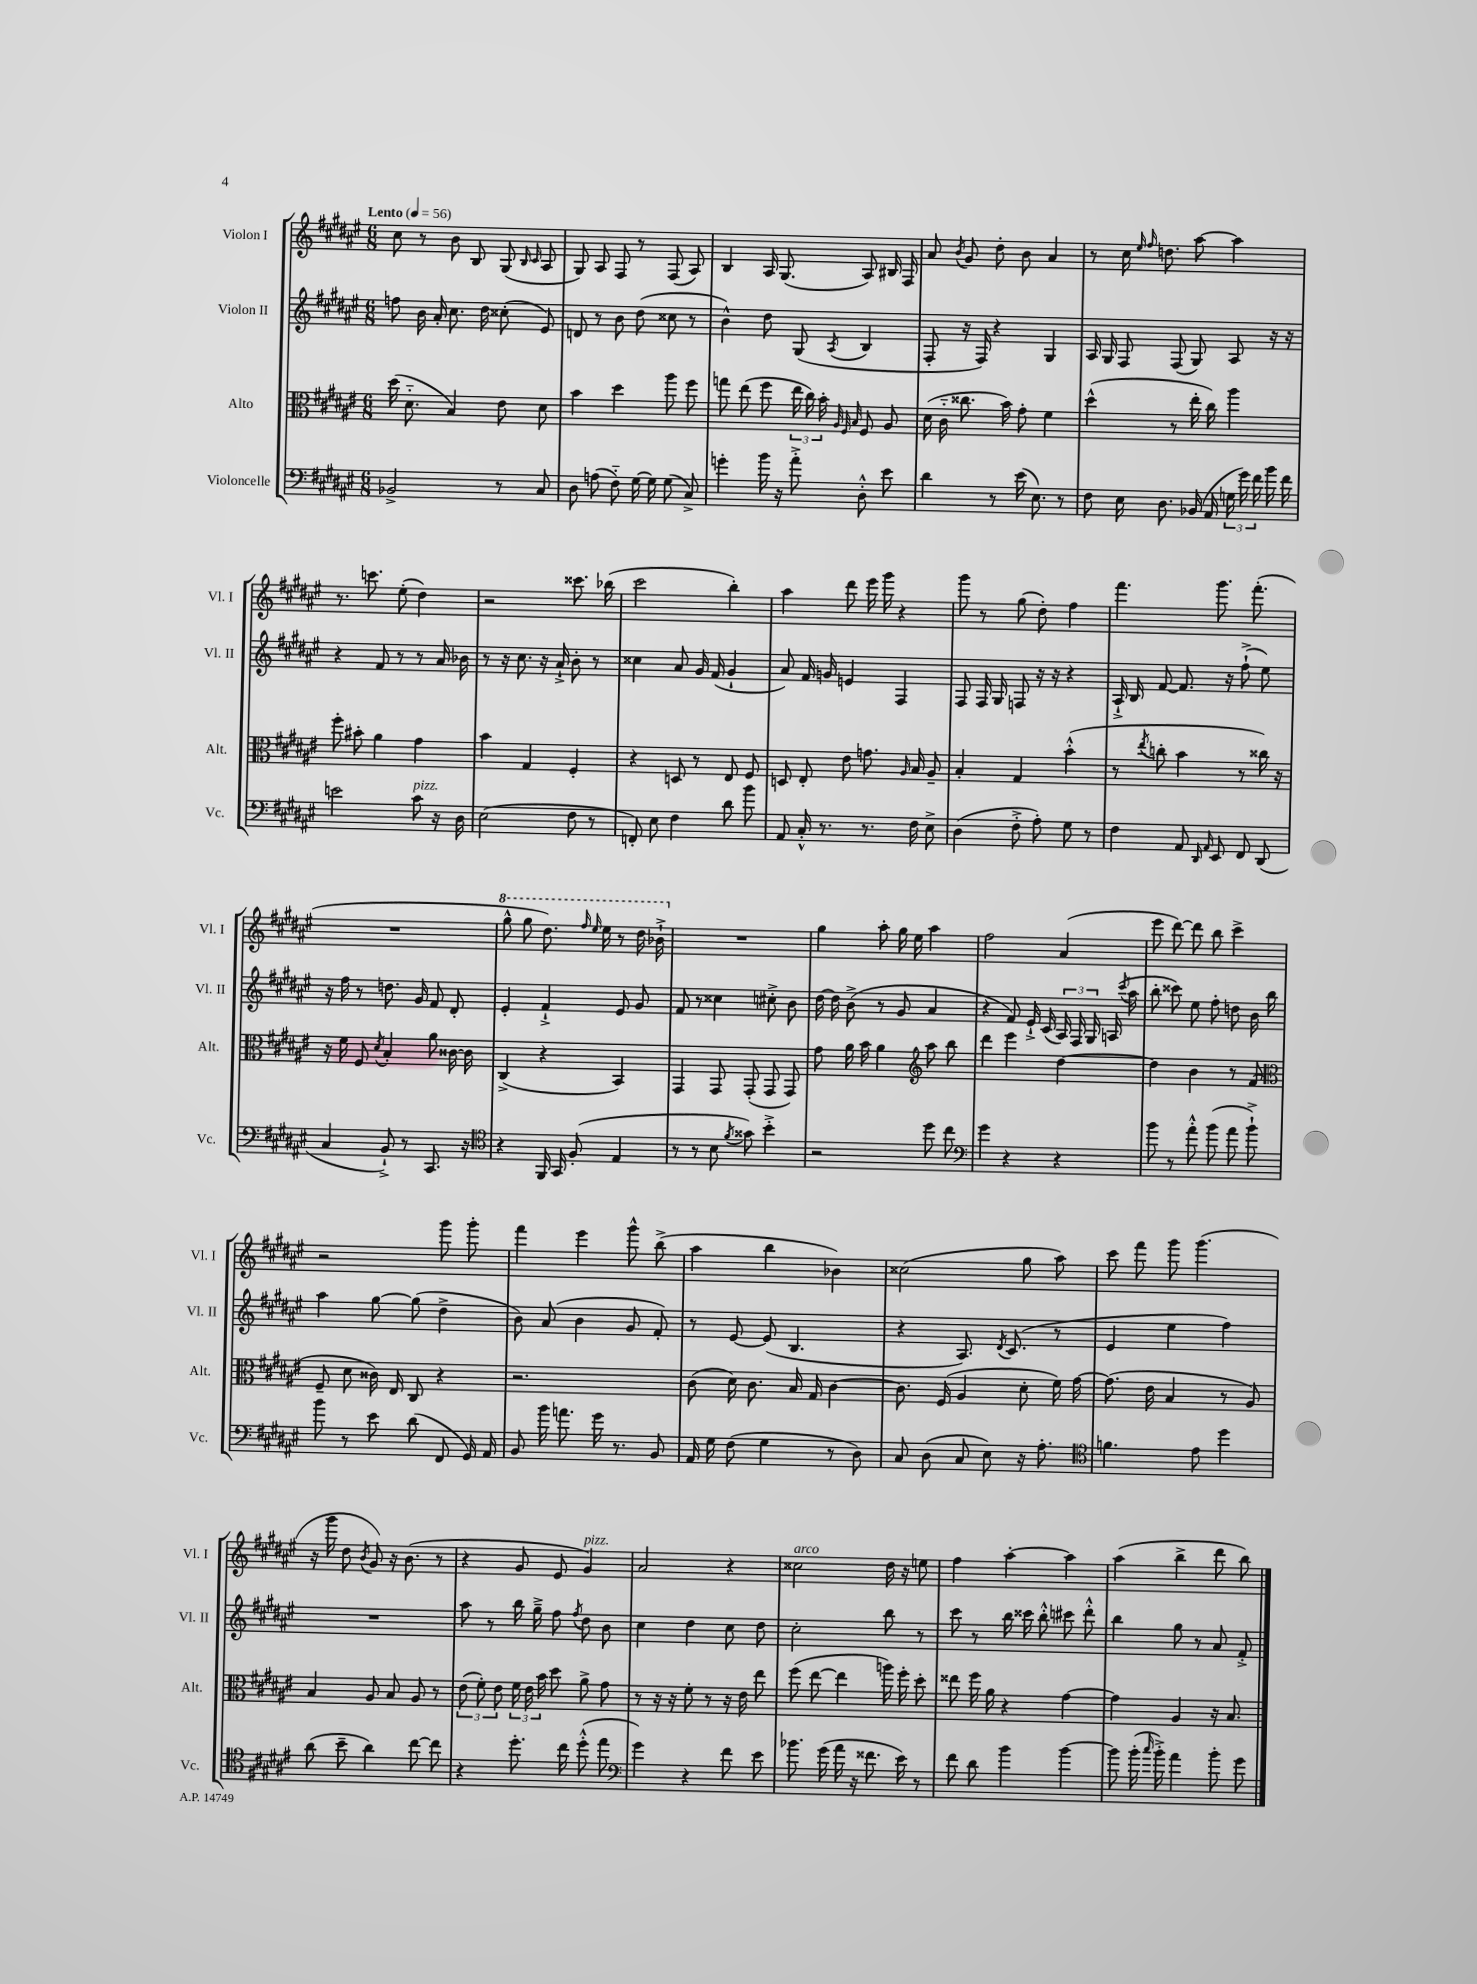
<<
\new StaffGroup <<
\new Staff = "s0" \with { instrumentName = "Violon I" shortInstrumentName = "Vl. I" } {
    \clef treble \key fis \major \numericTimeSignature \time 6/8 \tempo "Lento" 4 = 56
    \autoBeamOff cis''8 r8 b'8 b8 gis8( \grace { b16 cis'16 } ais8 |
    gis8) ais8 fis8 r8 fis8( ais8) |
    b4 ais16 gis8.( ais8) bis16 fis16 |
    ais'8 \acciaccatura { b'8 } gis'8 dis''8-. b'8 ais'4 |
    r8 cis''16 \grace { eis''16 fis''16 } d''8. ais''8~ ais''4 |
    r8. c'''8. eis''8-.( dis''4) |
    r2 cisis'''8. bes''16( |
    cis'''2 b''4-.) |
    ais''4 dis'''8 eis'''16 gis'''16 r4 |
    gis'''8 r8 gis''8( dis''8-.) fis''4 |
    fis'''4. gis'''8. fis'''8.-.( |
    R2. |
    \ottava #1 gis'''8-^ gis'''8 dis'''8.) \grace { fis'''16 eis'''16 } eis'''16 r8 dis'''16 bes''16-!-> \ottava #0 |
    R2. |
    gis''4 ais''8-. gis''16 eis''16 ais''4 |
    fis''2 ais'4( |
    eis'''8 dis'''8~) dis'''8 b''8 cis'''4-> |
    r2 gis'''8 gis'''8-. |
    fis'''4 eis'''4 gis'''8-^ b''8->( |
    ais''4 b''4 bes'4) |
    cisis''2( gis''8 ais''8) |
    cis'''8 fis'''8 gis'''8 gis'''4.( |
    r16 gis'''16 dis''8 \acciaccatura { b'8 } gis'8) r16 b'8.( r8 |
    r4 gis'8 eis'8 gis'4^\markup { \italic "pizz." }) |
    ais'2 r4 |
    cisis''2^\markup { \italic "arco" } dis''16 r16 e''8 |
    fis''4 ais''4~-. ais''4 |
    ais''4( b''4-> dis'''8 b''8) \bar "|." |
}
\new Staff = "s1" \with { instrumentName = "Violon II" shortInstrumentName = "Vl. II" } {
    \clef treble \key fis \major \numericTimeSignature \time 6/8
    \autoBeamOff f''8 b'16 ais'16-. cis''8. dis''16 cisis''8-.( eis'8) |
    d'8 r8 b'8 dis''8( cisis''8 r8 |
    b'4-^) dis''8 gis8( \acciaccatura { ais8 } b4 |
    fis8-. r16 fis16) r4 gis4 |
    ais16 gis16 fis8 fis8( gis8) ais8 r16 r16 |
    r4 fis'8 r8 r8 ais'16 bes'16 |
    r8 r16 cis''8. r16 ais'16-!-> b'8-. r8 |
    cisis''4 ais'8 gis'16 fis'16( gis'4-! |
    ais'8) fis'16 g'16 e'4 fis4 |
    fis8 fis16 gis16 f8 r16 r16 r4 |
    ais16-!-> b16 fis'8~ fis'8. r16 fis''8-!->( eis''8) |
    r16 fis''16 r8 d''8. gis'16 fis'8 dis'8-. |
    eis'4-. fis'4-!-> eis'8 gis'8 |
    fis'8 r8 cisis''4 cis''8-.-> b'8 |
    dis''16~ dis''16 b'8->( r8 gis'8 ais'4 |
    r4 fis'8) eis'16-!-> cis'16( \tuplet 3/2 { ais16) fis16 gis16 } a16( \acciaccatura { cis'''8 } ais''16 |
    b''8-. cisis'''8) eis''8 fis''8-. d''8 b'16 b''16 |
    ais''4 gis''8~ gis''8( dis''4-> |
    b'8) ais'8( b'4 gis'8 fis'8-.) |
    r8 eis'8~ eis'8( b4. |
    r4 ais8.) \acciaccatura { dis'8 } cis'8.( r8 |
    eis'4 eis''4 fis''4) |
    R2. |
    ais''8 r8 b''16 gis''16---> fis''8 \acciaccatura { fis''8 } dis''8 b'8 |
    cis''4 dis''4 cis''8 dis''8 |
    cis''2-. b''8 r8 |
    cis'''8 r8 b''16 cisis'''16 b''8-.-^ cis'''8 dis'''8-.-^ |
    b''4 gis''8 r8 ais'8 fis'8-.-> \bar "|." |
}
\new Staff = "s2" \with { instrumentName = "Alto" shortInstrumentName = "Alt." } {
    \clef alto \key fis \major \numericTimeSignature \time 6/8
    \autoBeamOff dis''16( dis'8.-_ b4) eis'8 dis'8 |
    b'4 dis''4 ais''8 fis''8 |
    g''8 eis''8( fis''8 \tuplet 3/2 { eis''16 cis''16) b'16-. } \grace { ais32 fis32 b32 } fis8 ais8 |
    dis'16( cis'16-_ cisis''8. b'16) gis'8-. fis'4 |
    dis''4-^( r8 eis''16-. cis''16) ais''4 |
    fis''8-. bis'8-. ais'4 gis'4 |
    b'4 gis4 fis4-. |
    r4 d8 r8 eis8 fis8 |
    d8 eis8-. eis'8 g'8. \grace { ais16 } b16 ais8-- |
    b4-. gis4 b'4-.-^( |
    r8 \acciaccatura { eis''8 } c''8-. b'4 r8 cisis''16) r16 |
    r16 fis'16 fis8 \acciaccatura { dis'8 } b4-. ais'8 cisis'16~ cisis'16 |
    cis4->( r4 b,4) |
    gis,4 gis,8 gis,8-.( gis,8 gis,8) |
    gis'8 ais'16 b'16 ais'4 \clef treble ais''8 b''8 |
    dis'''4 eis'''4 dis''4~ |
    dis''4 b'4 r8 fis'8( |
    \clef alto fis8-- dis'8 cisis'16) eis16 cis8 r4 |
    r2. |
    cis'8( dis'16) cis'8. b16 gis16 cis'4~ |
    cis'8. fis16( ais4 dis'8-. fis'16) gis'16~ |
    gis'8.( eis'16 b4 r8 ais8) |
    b4 ais8 b8 ais8 r8 |
    \tuplet 3/2 { eis'8( fis'8-.) eis'8 } \tuplet 3/2 { fis'16 eis'16 b'16 } dis''8 ais'8-> gis'8 |
    r8 r16 r16 fis'8-. r8 r16 eis'16 eis''8 |
    fis''8( eis''8~ eis''4 a''16) fis''16-. dis''8-. |
    eisis''8 fis''16 ais'16 r4 gis'4~ |
    gis'4 ais4 r16 b8. \bar "|." |
}
\new Staff = "s3" \with { instrumentName = "Violoncelle" shortInstrumentName = "Vc." } {
    \clef bass \key fis \major \numericTimeSignature \time 6/8
    \autoBeamOff bes,2-> r8 cis8 |
    dis8 a8( fis8-_) gis16~ gis16 gis8( cis8->) |
    g'4-. b'16 r16 ais'8-.-> dis8-.-^ eis'8 |
    dis'4 r8 eis'16( eis8.) r8 |
    fis8 eis16 dis8. bes,16( ais,16 \tuplet 3/2 { g16 gis'16) fis'16 } b'16 fis'16 |
    e'2 cis'8^\markup { \italic "pizz." } r16 dis16 |
    eis2( fis8 r8 |
    f,8-.) eis8 fis4 dis'8 b'8 |
    ais,8 cis16-.-^ r8. r8. fis16 eis8-> |
    dis4( fis8-.-> ais8-.) gis8 r8 |
    fis4 ais,8 \grace { dis,16 ais,16 } eis,8 fis,8 dis,8( |
    cis4 b,8-!->) r8 cis,8. r16 |
    \clef tenor r4 fis,16 gis,16 fis8-.( eis4 |
    r8 r8 b8 \acciaccatura { fis'8 } gisis'8) b'4-.-> |
    r2 dis''8 cis''8 |
    \clef bass gis'4 r4 r4 |
    b'8 r8 ais'8-.-^ b'8( ais'8 b'8-!->) |
    b'8 r8 eis'8 dis'8( fis,8 gis,16) ais,16 |
    b,8 b'16 a'8. gis'16 r8. b,8 |
    ais,16 gis16 fis8( gis4 r8 dis8) |
    cis8 dis8( cis8 eis8) r16 ais8.-. |
    \clef tenor f'4. eis'8 dis''4 |
    ais'8( b'8-- ais'4) cis''8~ cis''8 |
    r4 dis''8.-. cis''16 dis''8-.-^( eis''8 |
    \clef bass gis'4) r4 fis'8 eis'8 |
    bes'8. gis'16( ais'16 r16 fisis'8. eis'16) r8 |
    fis'8 dis'8 b'4 b'4~ |
    b'8 b'16-.( \grace { cis''16 } b'16-.->) ais'4 b'8-. gis'8 \bar "|." |
}
>>
>>
\layout { \context { \Score \remove "Bar_number_engraver" } }
